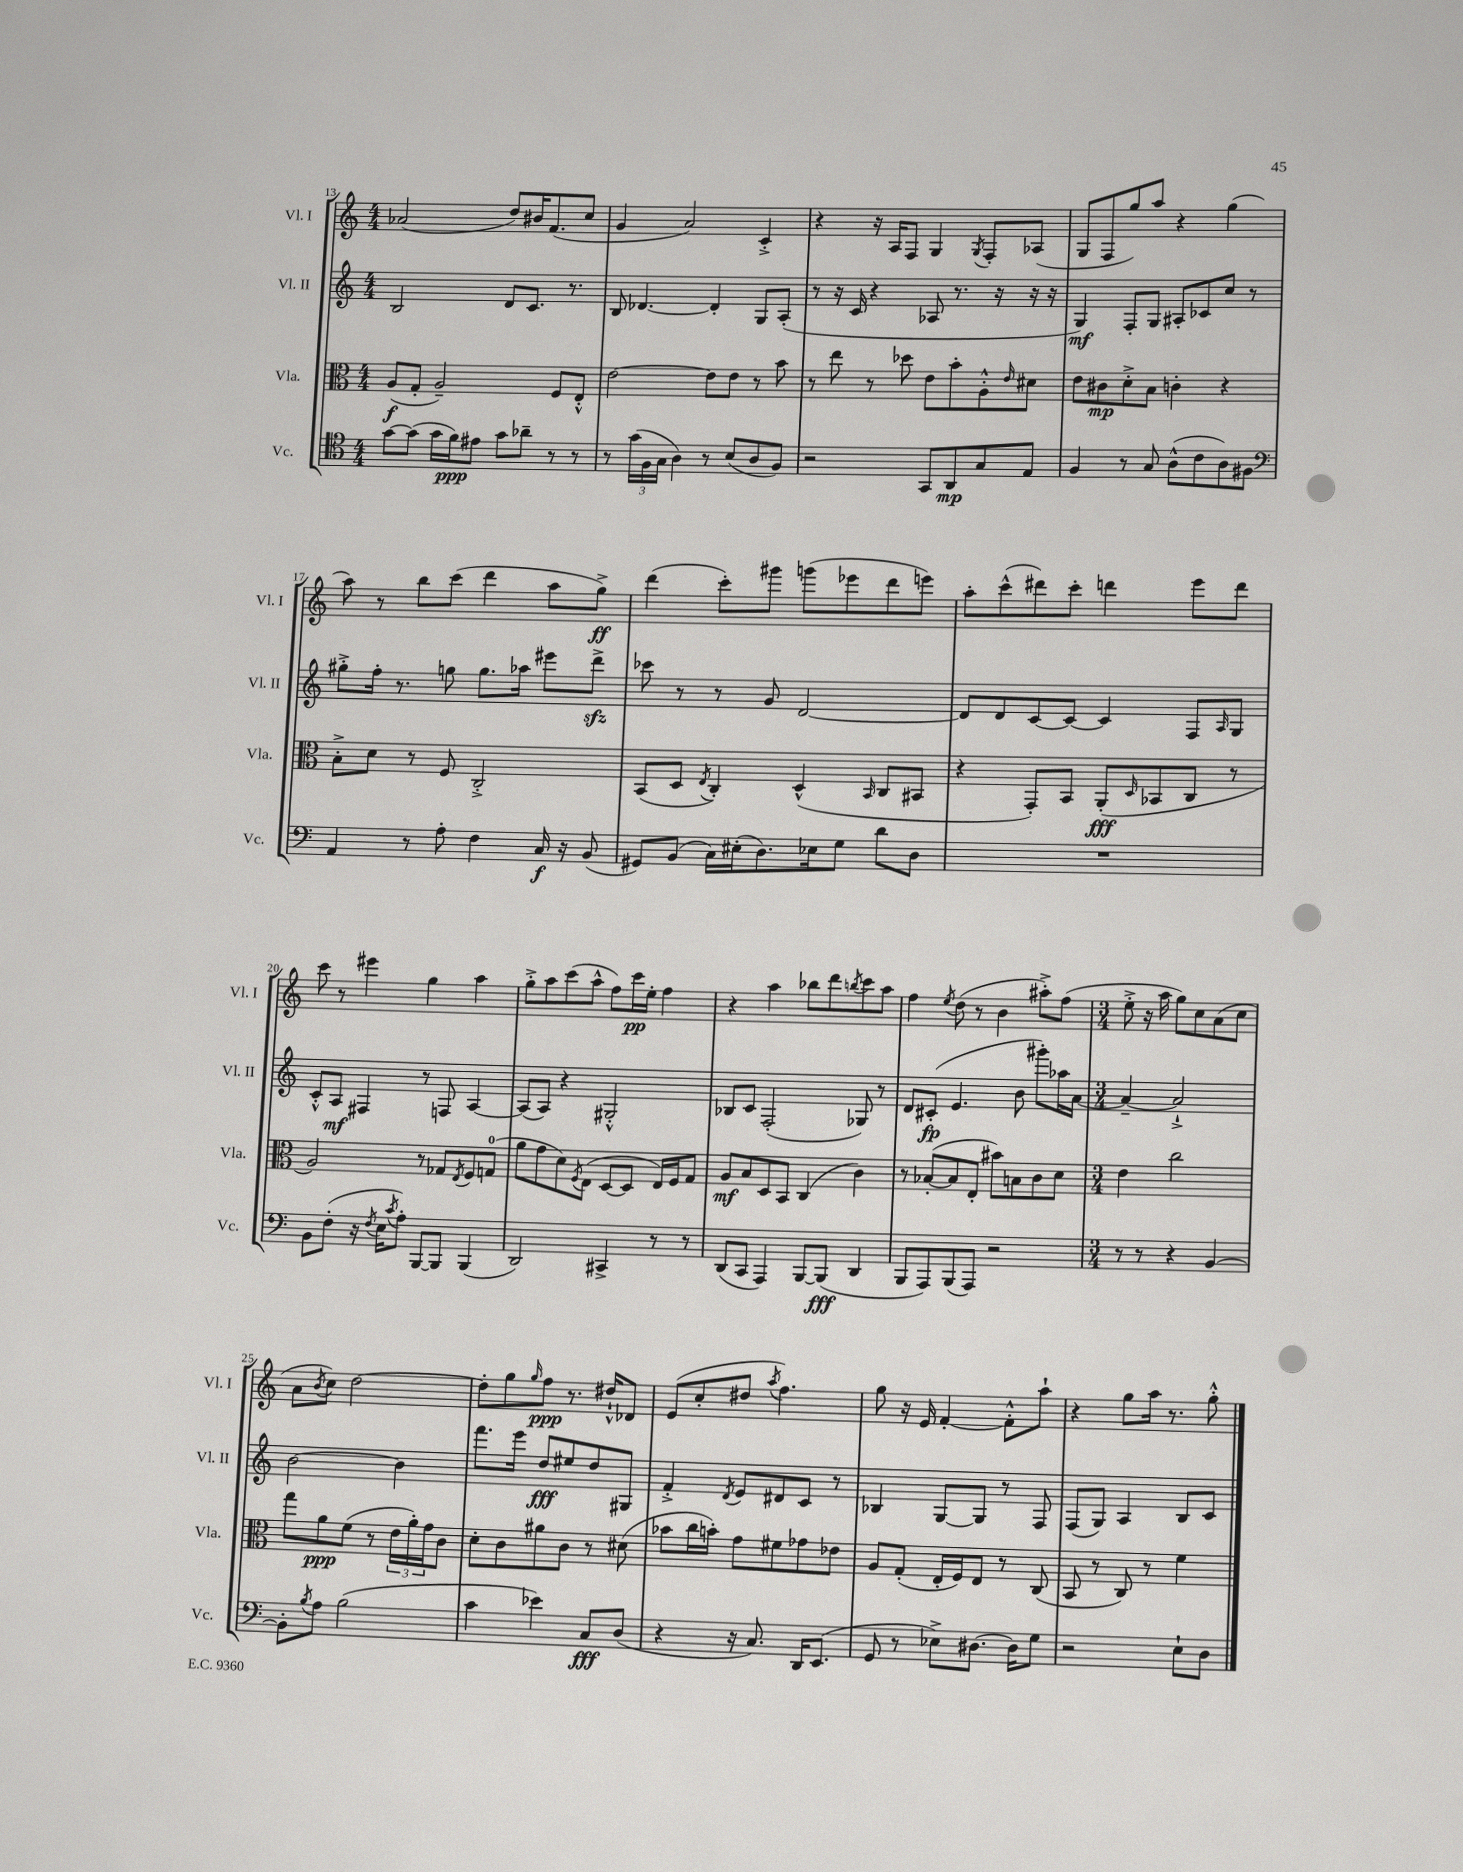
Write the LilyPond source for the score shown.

<<
\new StaffGroup <<
\new Staff = "s0" \with { instrumentName = "Vl. I" shortInstrumentName = "Vl. I" } {
    \clef treble \key c \major \numericTimeSignature \time 4/4
    aes'2( d''8) bis'16 f'8.( c''8 |
    g'4 a'2) c'4-.-> |
    r4 r16 a16 f8 g4 \acciaccatura { g8 } f8-. aes8( |
    g8 f8 g''8) a''8 r4 g''4( |
    a''8) r8 b''8 c'''8( d'''4 a''8 g''8->\ff) |
    d'''4( c'''8-.) gis'''8 g'''8( ees'''8 d'''8 e'''8) |
    a''8-. c'''8-^( dis'''8) c'''8-. d'''4 e'''8 d'''8 |
    c'''8 r8 eis'''4 g''4 a''4 |
    g''8-.-> a''8 c'''8( a''8-^ f''8) c'''16\pp e''16-. f''4 |
    r4 a''4 bes''8 d'''8 \acciaccatura { b''8 } c'''8 a''8 |
    f''4 \acciaccatura { e''8 } d''8( r8 b'4 ais''8-.->) f''8( |
    \numericTimeSignature \time 3/4 e''8-.-> r16 a''16 g''8) c''8 a'8( c''8 |
    a'8 \acciaccatura { b'8 } c''8) d''2~ |
    d''8-. g''8 \grace { g''16 } f''8\ppp r8. dis''16-!-^ des'8 |
    e'8( c''8-. dis''8 \acciaccatura { a''8 } f''4.) |
    g''8 r16 e'16 f'4~-. f'8-.-^ a''8-! |
    r4 g''8 a''16 r8. g''8-.-^ \bar "|." |
}
\new Staff = "s1" \with { instrumentName = "Vl. II" shortInstrumentName = "Vl. II" } {
    \clef treble \key c \major \numericTimeSignature \time 4/4
    b2 d'8 c'8. r8. |
    b8 des'4.~ des'4-. g8 a8-.( |
    r8 r16 c'16 r4 aes8 r8. r16 r16 r16 |
    g4\mf) f8-. g8 ais8-. ces'8 c''8 r8 |
    gis''8-.-> f''16-. r8. g''8 g''8. aes''16 eis'''8 d'''8->\sfz |
    ces'''8 r8 r8 g'8 d'2~ |
    d'8 d'8 c'8~ c'8~ c'4 f8 \grace { a16 } g8 |
    c'8-.-^ a8\mf fis4 r8 f8 a4~ |
    a8( a8) r4 gis2-.-^ |
    bes8 c'8 f2-.( ges8) r8 |
    d'8 cis'8-.\fp( e'4. b'8 gis'''8-.) aes''16 a'16~ |
    \numericTimeSignature \time 3/4 a'4~-- a'2-!-> |
    b'2~ b'4 |
    f'''8. e'''16 d''8\fff eis''8 d''8 gis8 |
    f'4-.-> \acciaccatura { d'8 } e'8 dis'8 c'8 r8 |
    bes4 g8~ g8 r8 f8 |
    f8( g8) a4 b8 c'8 \bar "|." |
}
\new Staff = "s2" \with { instrumentName = "Vla." shortInstrumentName = "Vla." } {
    \clef alto \key c \major \numericTimeSignature \time 4/4
    a8\f( g8-. a2--) f8 e8-.-^ |
    e'2~ e'8 e'8 r8 b'8 |
    r8 e''8 r8 des''8 e'8 b'8-. a8-.-^ \grace { e'16 } dis'8 |
    e'8 cis'8\mp d'8-.-> b8 c'4-. r4 |
    b8-.-> d'8 r8 f8 c2-.-> |
    b,8( d8 \acciaccatura { e8 } c4-.) d4-^( \grace { b,16 } c8 bis,8 |
    r4 g,8-.) b,8 a,8-.\fff( \grace { d16 } bes,8 c8 r8 |
    a2) r8 ges8 \acciaccatura { e8 } f8 g8-0( |
    a'8 g'8 d'8) \acciaccatura { f8 } e8( d8~ d8 e16) f16 g8 |
    a8\mf b8 d8 b,8 c4( c'4) |
    r8 bes8~-.( bes8 e8-. bis'8) b8 c'8 d'8 |
    \numericTimeSignature \time 3/4 e'4 c''2 |
    g''8 a'8\ppp f'8( r8 \tuplet 3/2 { e'16 a'16-.) g'16 } c'8 |
    d'8-. c'8 ais'8 c'8 r8 dis'8( |
    bes'8 c''16 b'16-.) g'8 fis'8 ges'8 ees'8 |
    a8 g8-.( e16-. f16) e8 r8 c8( |
    b,8 r8 c8) r8 f'4 \bar "|." |
}
\new Staff = "s3" \with { instrumentName = "Vc." shortInstrumentName = "Vc." } {
    \clef tenor \key c \major \numericTimeSignature \time 4/4
    g'8~ g'8( g'16 f'16\ppp) eis'8 g'8 aes'8-- r8 r8 |
    r8 \tuplet 3/2 { g'16( f16 g16 } a4) r8 b8( a8 f8) |
    r2 g,8 a,8\mp g8 e8 |
    f4 r8 g8 a8-^( c'8 a8) fis8 |
    \clef bass a,4 r8 a8-. f4 c16\f r16 b,8( |
    gis,8) b,8( c16) eis16-.( d8.) ees16 g8 d'8 d8 |
    R1 |
    b,8 f8-.( r16 \acciaccatura { f8 } e16 \acciaccatura { c'8 } a8-.) b,,8~ b,,8 b,,4( |
    d,2) cis,4-> r8 r8 |
    d,8( c,8 a,,4) b,,8~ b,,8\fff( d,4 |
    b,,8 a,,8) b,,8( a,,8) r2 |
    \numericTimeSignature \time 3/4 r8 r8 r4 b,4~ |
    b,8-. \acciaccatura { b8 } a8 b2( |
    c'4 ees'4) c8\fff d8( |
    r4 r16 c8.) d,16 e,8.( |
    g,8 r8 ees8->) dis8.~ dis16 g8 |
    r2 e8-! d8 \bar "|." |
}
>>
>>
\layout { \context { \Score currentBarNumber = #13 } }
